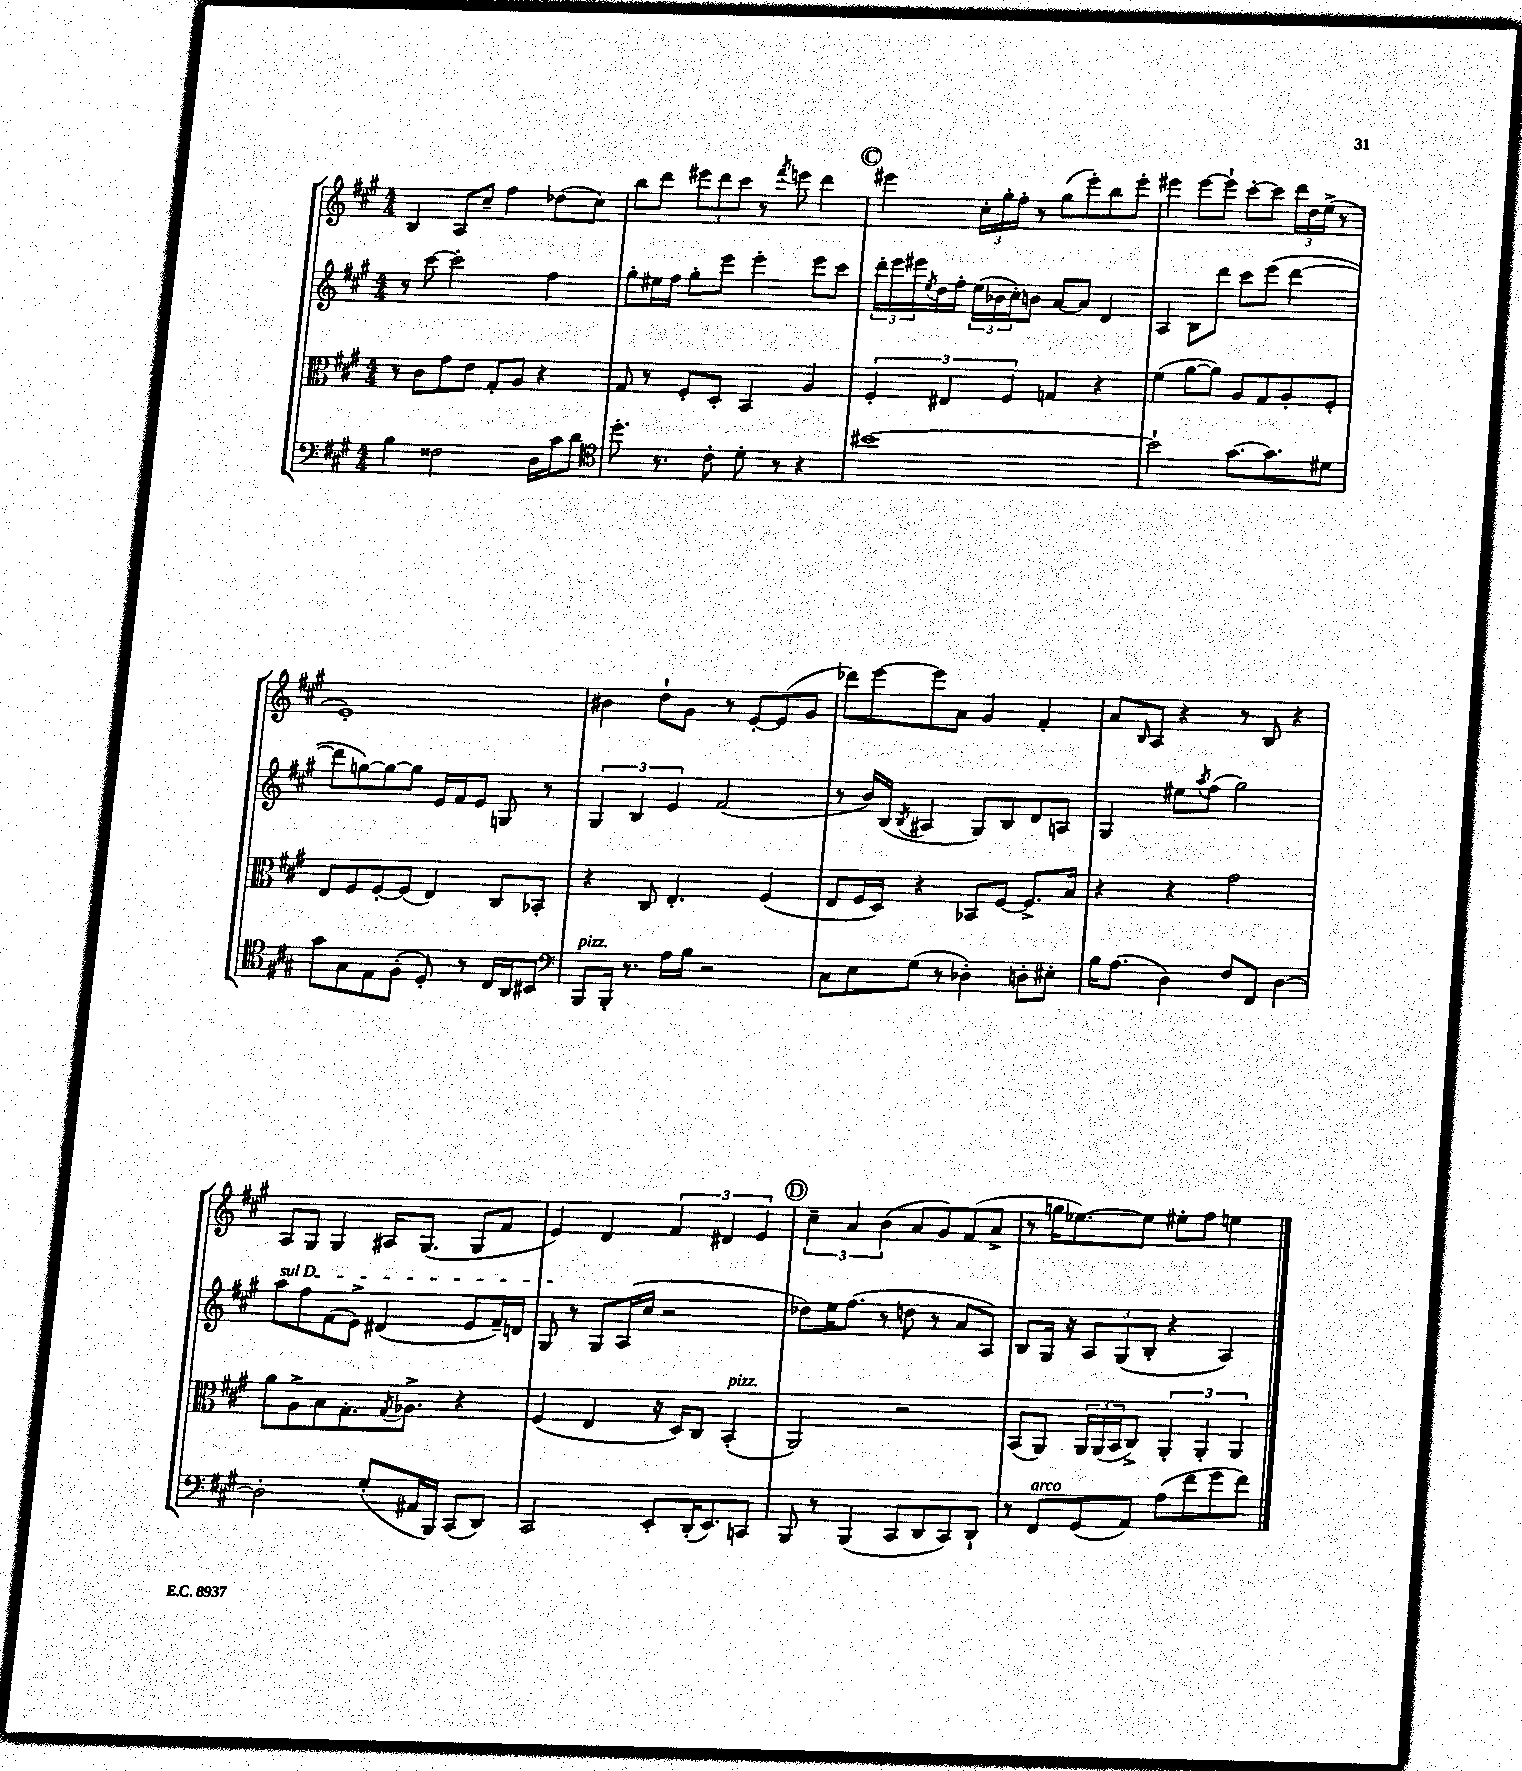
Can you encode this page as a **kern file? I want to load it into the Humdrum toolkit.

**kern	**kern	**kern	**kern
*staff4	*staff3	*staff2	*staff1
*clefF4	*clefC3	*clefG2	*clefG2
*k[f#c#g#]	*k[f#c#g#]	*k[f#c#g#]	*k[f#c#g#]
*M4/4	*M4/4	*M4/4	*M4/4
4B	8r	8r	4B
.	8c#	[8ccc#	.
2F##	8g#	2ccc#']	8A
.	8e	.	8cc#~
.	8G#'	.	4ff#
.	8A	.	.
16D	4r	4ff#	(8dd-
16c#	.	.	.
8d	.	.	8cc#)
=	=	=	=
*clefC4	*	*	*
8.dd'	8G#	8gg#'	8bb
.	8r	16ee#	8ddd
8.r	.	16ff#	.
.	8F#'	8gg#'	12eee#
.	.	.	12ddd
8c#'	8D'	8eee	.
.	.	.	12ccc#
8d'	4BB	4eee'	8r
.	.	.	8qfff#
8r	.	.	8eee
4r	4A	8eee	4ddd
.	.	8ccc#	.
=	=	=	=
[1b#	6F#'	24ddd'	4eee#
.	.	24eee	.
.	.	24eee#	.
.	.	8qee	.
.	.	16dd	.
.	6E#	.	.
.	.	16ff#'	.
.	.	(24ee	24cc#'
.	.	24b-	24gg#'
.	6F#	24cc#')	24ff#'
.	.	8b	8r
.	4G	[8a	(8gg#
.	.	8a]	8eee#')
.	4r	4d	8bb
.	.	.	8eee#'
=	=	=	=
2b#`]	(4f#	4A	4eee#
.	[8a	8B	[8eee#
.	8a])	8ddd	8eee#`]
[8.g#	8A	8ccc#	[8ccc#'
.	8G#	(8eee	8ccc#]
8.g#]	.	.	.
.	8A'	[4ddd	24ddd
.	.	.	24dd
.	.	.	(24ee^
8d#	8F#'	.	8r
=	=	=	=
8g#	8E	8ddd]	1e')
8G#	8F#	[8gg)	.
8E	[8F#'	8gg_	.
(8F#'	(8F#]	8gg]	.
8D')	4E)	16e	.
.	.	16f#	.
8r	.	8e	.
16C#	8C#	8G	.
16AA	.	.	.
8BB#	8BB-'	8r	.
=	=	=	=
*clefF4	*	*	*
8BBB	4r	6G#	4b#
16BBB'	.	.	.
.	.	6B	.
8.r	.	.	.
.	8C#	.	8dd`
.	.	6e	.
16A	4.E'	.	8g#
16B	.	.	.
2r	.	(2f#	8r
.	.	.	[8e'
.	(4F#	.	(8e]
.	.	.	8g#
=	=	=	=
8C#	8E	8r	8ddd-)
8E	16F#	16b)	[8eee
.	16D)	(16B	.
.	.	8qB	.
(8G#	4r	4A#	8eee]
8r	.	.	8a
4D-')	8BB-	8G#)	4g#
.	[8F#	8B	.
8D'	8.F#^]	8d	4f#'
8E#'	.	8A	.
.	16B	.	.
=	=	=	=
16B	4r	4G#	8a
(8.A	.	.	.
.	.	.	16qqB
.	.	.	8A
4D)	4r	8ee#	4r
.	.	8qaa	.
.	.	(8ff#	.
8F#	2g#	2gg#)	8r
8FF#	.	.	8B
[4D	.	.	4r
=	=	=	=
2D']	8a	8aa	8A
.	8A^	8ff#	8G#
.	8B	(8f#	4G#
.	8.G#'	8e^)	.
(8G#'	.	(4d#	16A#
.	8qG#	.	.
.	8.A-^	.	(8.G#
16AA#	.	.	.
16BBB)	.	.	.
(8CC#	4r	8e	8G#
8DD)	.	16f#~)	8f#
.	.	16d	.
=	=	=	=
2CC#	(4F#	8G#	4e)
.	.	8r	.
.	4E	8G#	4d
.	.	(16A	.
.	.	16cc#	.
8EE'	16r	2r	6f#
.	16D)	.	.
(16DD'	8C#	.	.
.	.	.	6d#
8.EE)	.	.	.
.	(4BB'	.	.
.	.	.	6e
8CC	.	.	.
=	=	=	=
8BBB	2AA)	8dd-)	6cc#~
8r	.	16ee	.
.	.	.	6a
.	.	(8.ff#	.
(4BBB	.	.	.
.	.	.	(6b
.	.	8r	.
8CC#	2r	8dd	8a
8DD	.	8r	8g#)
8CC#)	.	8a	(8f#
8DD`	.	8A)	8a^
=	=	=	=
8r	(8BB	8B	8r
8FF#	8AA)	16G#	16gg
.	.	16r	[8.ee-)
(8GG#	24AA	12A	.
.	(24AA	.	.
.	24BB	(12G#	.
8AA)	8C#^)	.	8ee-]
.	.	12B'	.
(8A	6AA'	4r	8ee#'
8f#	.	.	8ff#
.	6AA'	.	.
8g#	.	4A)	4ee
.	6AA	.	.
8f#)	.	.	.
==	==	==	==
*-	*-	*-	*-
